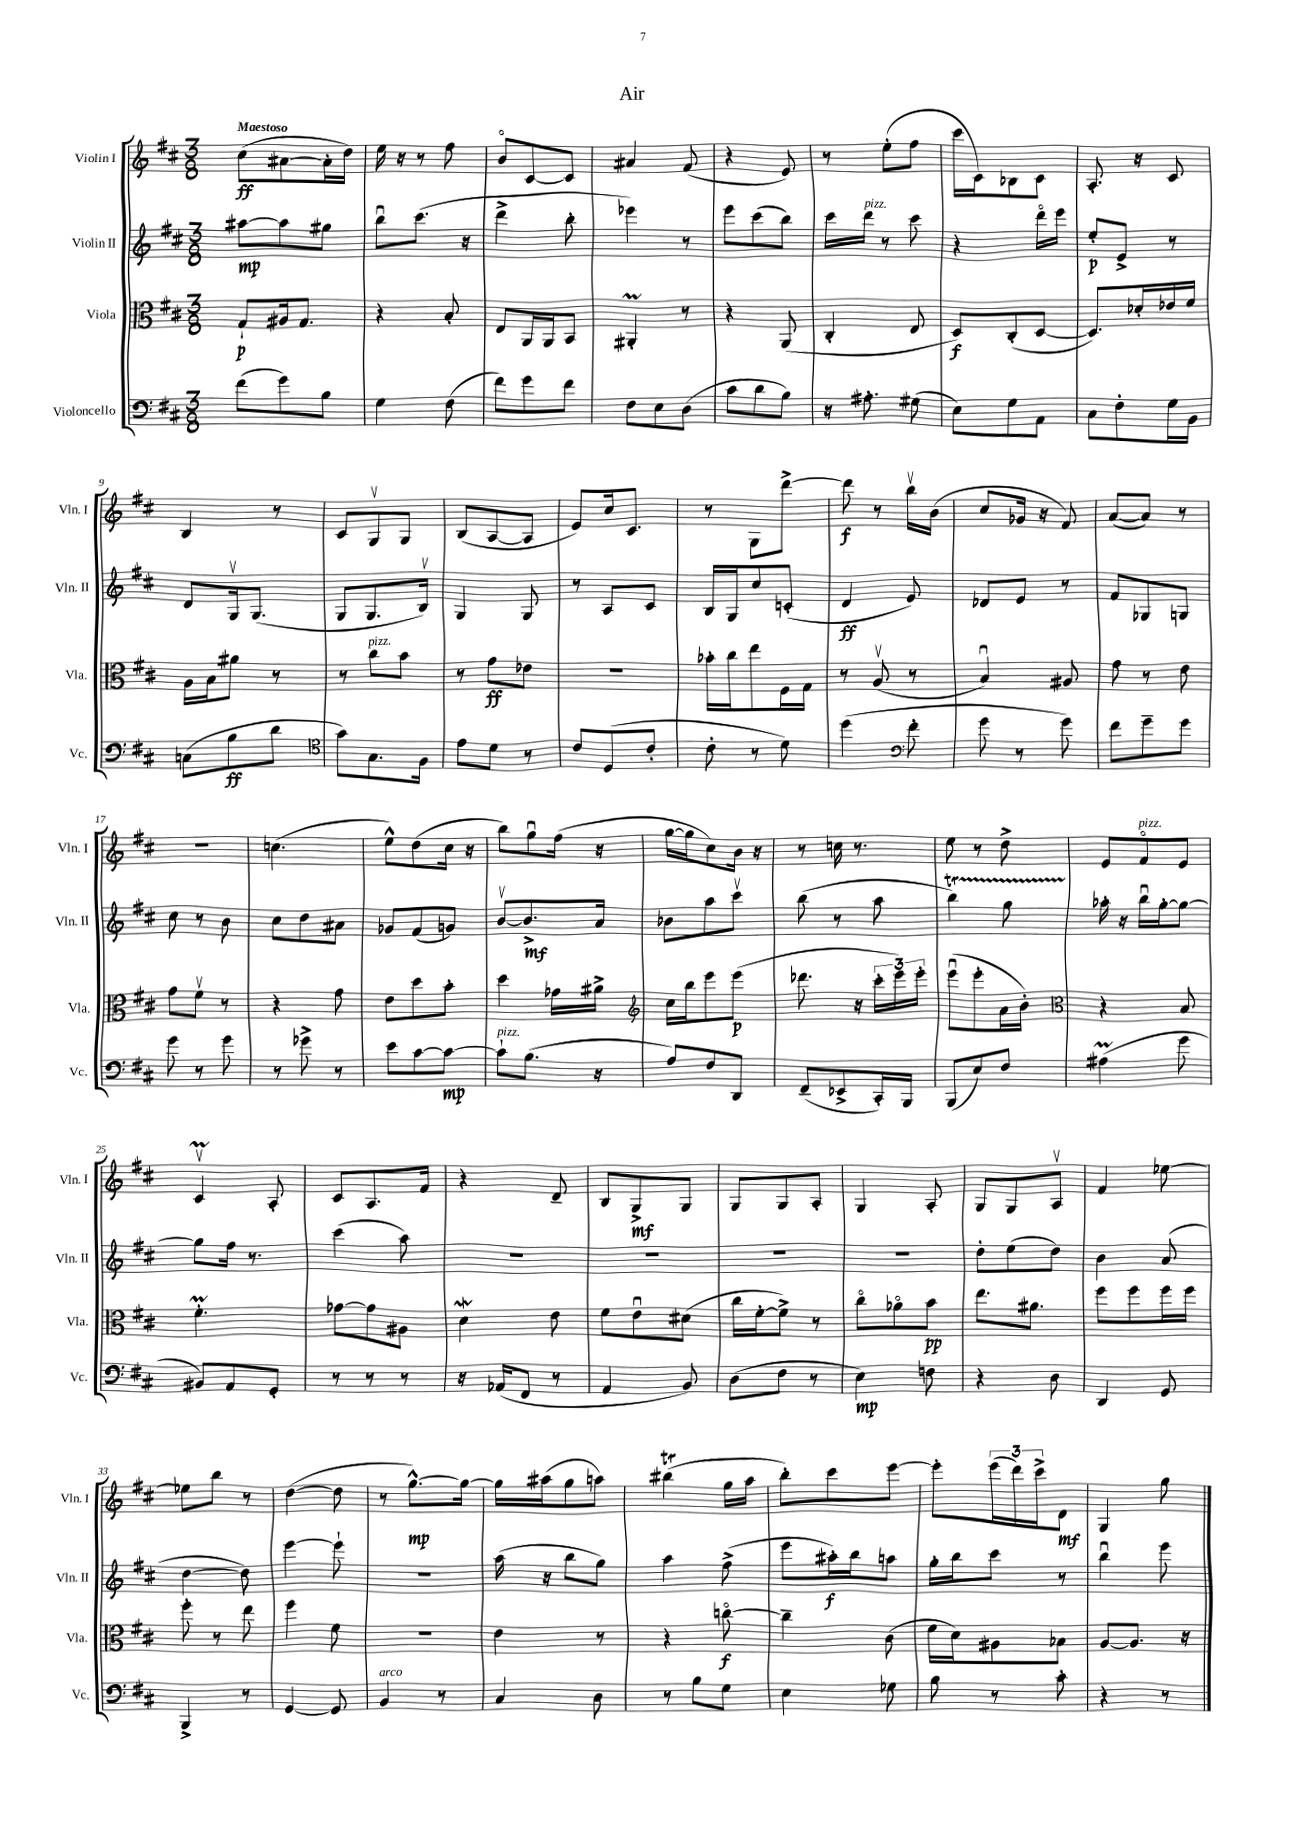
\header { title = "Air" }
<<
\new StaffGroup <<
\new Staff = "s0" \with { instrumentName = "Violin I" shortInstrumentName = "Vln. I" } {
    \clef treble \key d \major \numericTimeSignature \time 3/8 \tempo "Maestoso"
    cis''8\ff( ais'8~ ais'16-. d''16) |
    e''16 r16 r8 fis''8 |
    b'8\flageolet cis'8~ cis'8 |
    ais'4 fis'8( |
    r4 e'8) |
    r8 e''8-.( fis''8 |
    cis'''16 cis'16) bes8 cis'8 |
    a8.-. r16 cis'8 |
    b4 r8 |
    cis'8 g8\upbow g8 |
    b8( a8~ a8 |
    e'8) cis''16 cis'8. |
    r8 g8 d'''8~-> |
    d'''8\f r8 b''16\upbow b'16( |
    cis''8 ges'16 r16 fis'8) |
    a'8~( a'8) r8 |
    R4. |
    c''4.( |
    e''8-^) d''8( cis''16 r16 |
    b''8) g''8\downbow fis''16( r16 |
    g''16~ g''16 cis''8) b'16 r16 |
    r8 c''16 r8. |
    e''8 r8 d''8-> |
    e'8 fis'8\flageolet^\markup { \italic "pizz." } e'8 |
    cis'4\upbow\prall a8-. |
    cis'8 a8. fis'16 |
    r4 d'8-- |
    b8 g8->\mf g8 |
    g8 g8 a8-. |
    g4 a8-. |
    g8 g8 a8\upbow |
    fis'4 ees''8~ |
    ees''8 b''8 r8 |
    d''4~( d''8 |
    r8 g''8.~-^\mp) g''16~ |
    g''16 ais''16( g''8 a''8) |
    bis''4\trill( g''16 a''16 |
    b''8-.) cis'''8 e'''8~ |
    e'''8-. \tuplet 3/2 { e'''16( d'''16) cis'''16-> } d'8\mf |
    g4 g''8 \bar "|." |
}
\new Staff = "s1" \with { instrumentName = "Violin II" shortInstrumentName = "Vln. II" } {
    \clef treble \key d \major \numericTimeSignature \time 3/8
    ais''8~\mp ais''8 gis''8 |
    b''8\downbow cis'''8.( r16 |
    d'''4-> b''8-. |
    ees'''4) r8 |
    e'''8 cis'''8( b''8) |
    cis'''16 d'''16^\markup { \italic "pizz." } r8 cis'''8 |
    r4 d'''16\flageolet e'''16 |
    e''8-.\p e'8-> r8 |
    d'8 g16\upbow g8.( |
    g8 g8. b16\upbow) |
    g4 g8 |
    r8 a8 cis'8 |
    b16 g16 cis''8 c'8-.( |
    d'4\ff e'8) |
    des'8 e'8 r8 |
    fis'8 ges8 g8 |
    cis''8 r8 b'8 |
    cis''8 d''8 ais'8 |
    ges'8 fis'8( g'8) |
    b'8~\upbow b'8.->\mf a'16 |
    bes'8 a''8 cis'''8\upbow |
    b''8( r8 a''8 |
    b''4\startTrillSpan) g''8 |
    aes''16-.\stopTrillSpan r16 b''16\downbow g''16~-. g''8~ |
    g''8 fis''16 r8. |
    cis'''4( a''8) |
    R4. |
    R4. |
    R4. |
    R4. |
    d''8-. e''8( d''8) |
    b'4 a'8( |
    d''4~ d''8) |
    e'''4~ e'''8-! |
    R4. |
    a''16( r16 b''8 g''8) |
    a''4 fis''8->( |
    e'''8 ais''16-.\f) b''16 a''8 |
    g''16-. b''16 cis'''8 r8 |
    b''4\downbow e'''8 \bar "|." |
}
\new Staff = "s2" \with { instrumentName = "Viola" shortInstrumentName = "Vla." } {
    \clef alto \key d \major \numericTimeSignature \time 3/8
    g8-!\p ais16 g8. |
    r4 b8-. |
    e8 a,16 a,16 b,8 |
    ais,4-.\prall r8 |
    r4 a,8( |
    cis4-. e8 |
    d8\f) cis8-.( d8~ |
    d8.) des'16-. ees'16 fis'16 |
    a16 b16 ais'8 r8 |
    r8 cis''8^\markup { \italic "pizz." } b'8 |
    r8 g'8\ff ees'8 |
    R4. |
    bes'16-. cis''16 e''8 fis16 g16 |
    r8 a8\upbow( r8 |
    b4\downbow) ais8 |
    g'8 r8 e'8 |
    g'8 fis'8\upbow r8 |
    r4 g'8 |
    e'8 d''8 b'8-. |
    d''4 ges'16 ais'16-> |
    \clef treble cis''16 b''16 e'''8 e'''8\p( |
    des'''8. r16 \tuplet 3/2 { cis'''16-. e'''16) e'''16-. } |
    e'''8\downbow( e'''8-. a'16 b'16-.) |
    \clef alto r4 b8 |
    fis'4.-.\prall |
    ges'8~ ges'8 ais8 |
    d'4\mordent e'8 |
    fis'8 e'8\downbow dis'8( |
    cis''16 fis'16~-. fis'8->) r8 |
    cis''8\flageolet aes'8\flageolet b'8\pp |
    e''8. ais'8. |
    fis''8 fis''8 fis''16 fis''16 |
    fis''8-. r8 e''8 |
    fis''4 fis'8 |
    R4. |
    e'4 r8 |
    r4 c''8~\flageolet\f |
    c''4-- cis'8( |
    fis'16 d'16) ais8 bes8 |
    a8~ a8. r16 \bar "|." |
}
\new Staff = "s3" \with { instrumentName = "Violoncello" shortInstrumentName = "Vc." } {
    \clef bass \key d \major \numericTimeSignature \time 3/8
    fis'8( g'8) b8 |
    g4 fis8( |
    fis'8) g'8 fis'8 |
    fis8 e8 d8( |
    cis'8 d'8 b8) |
    r16 ais8.-. gis8( |
    e8) g8 a,8 |
    cis8 fis8-. g16 b,16 |
    c8( b8\ff d'8 |
    \clef tenor g'8) g8. fis16 |
    e'8 d'8 r8 |
    cis'8 d8( cis'8-. |
    cis'8-. r8 d'8) |
    d''4( \clef bass fis'8-. |
    g'8 r8 g'8) |
    fis'8 g'8-- g'8 |
    g'8 r8 g'8 |
    r8 ges'8-> r8 |
    e'8 cis'8~ cis'8~\mp |
    cis'8-!^\markup { \italic "pizz." } b8.( r16 |
    a8) fis8 d,8 |
    fis,8--( ees,8-> cis,16-.) b,,16 |
    b,,8( e8) fis8 |
    ais4\prall( g'8 |
    bis,8) a,8 g,8-. |
    r8 r8 r8 |
    r16 aes,16( fis,8 r8 |
    a,4 b,8) |
    d8( fis8 r8 |
    e4\mp) f8 |
    r4 d8 |
    d,4 g,8 |
    b,,4-> r8 |
    g,4~ g,8 |
    b,4^\markup { \italic "arco" } r8 |
    cis4 d8 |
    r8 b8 g8 |
    e4 ges8 |
    b8 r8 cis'8-. |
    r4 r8 \bar "|." |
}
>>
>>
